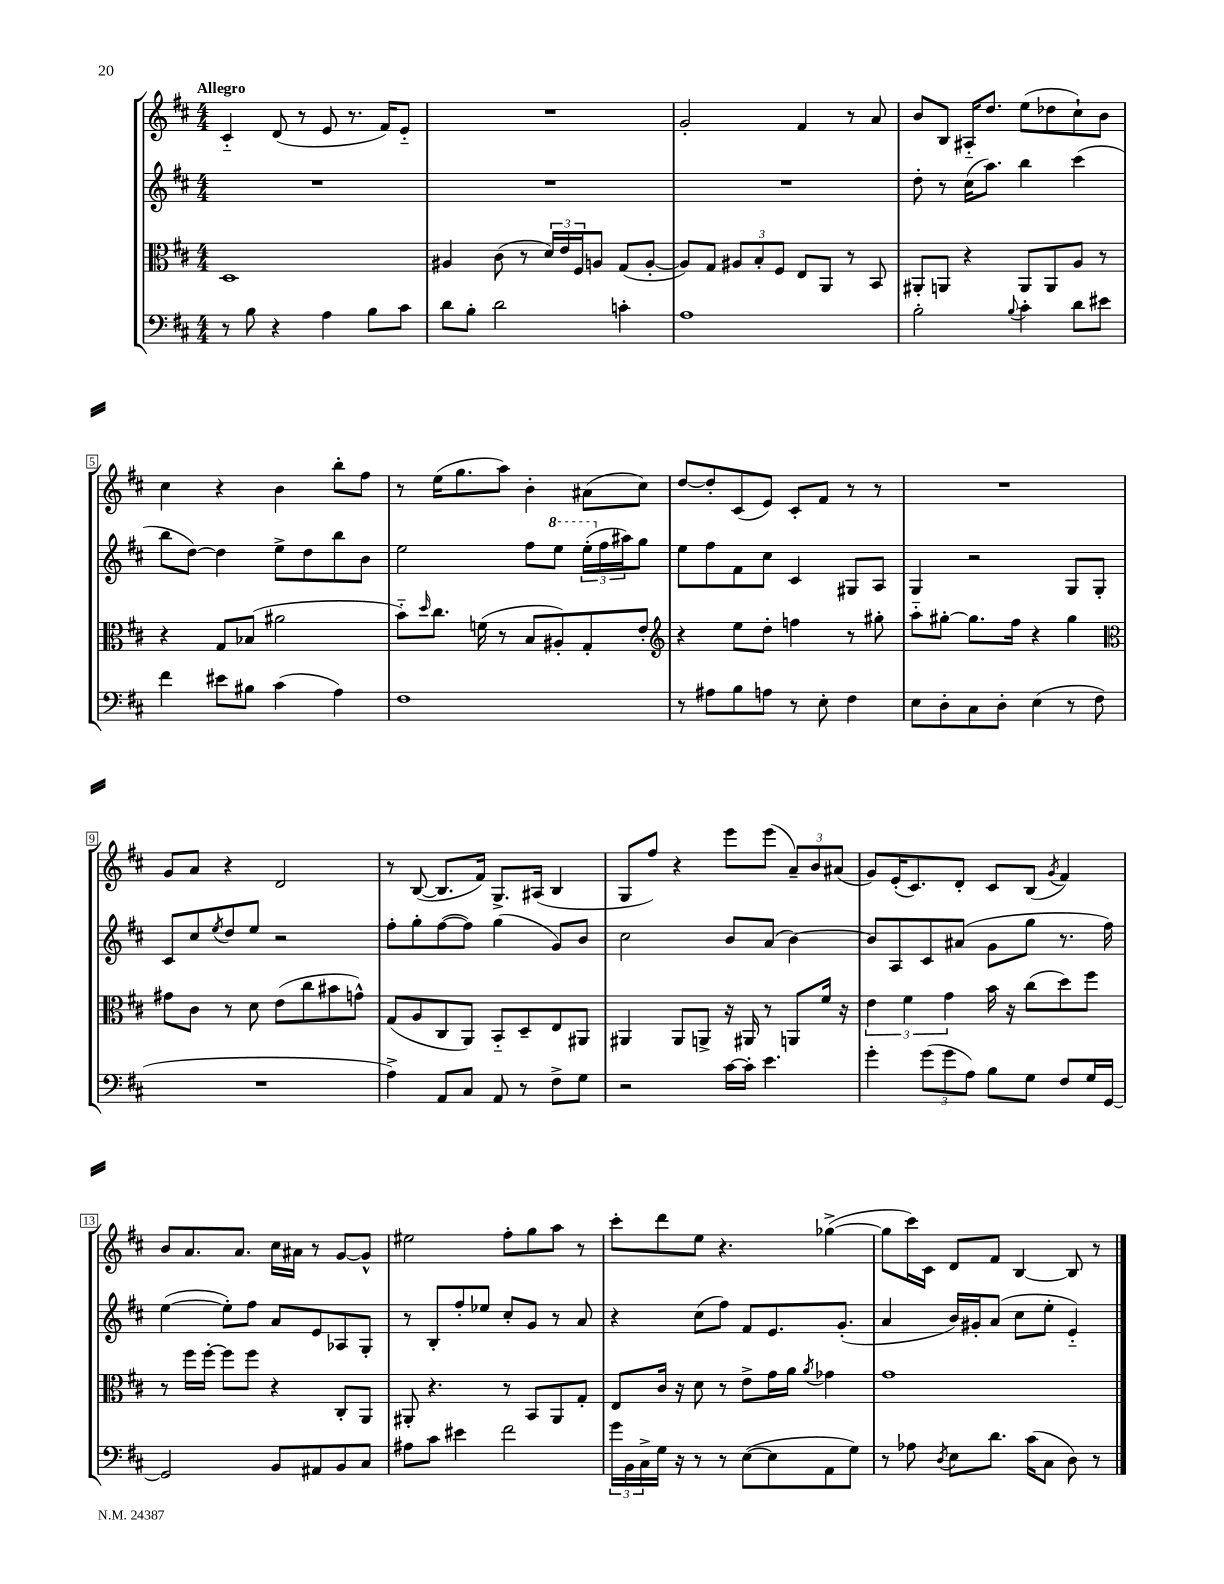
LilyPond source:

<<
\new StaffGroup <<
\new Staff = "s0" {
    \clef treble \key d \major \numericTimeSignature \time 4/4 \tempo "Allegro"
    cis'4-_ d'8( r8 e'8 r8. fis'16) e'8-_ |
    R1 |
    g'2-. fis'4 r8 a'8 |
    b'8 b8 ais16-_ d''8. e''8( des''8 cis''8-!) b'8 |
    cis''4 r4 b'4 b''8-. fis''8 |
    r8 e''16( g''8. a''8) b'4-. ais'8( cis''8) |
    d''8~ d''8-. cis'8( e'8) cis'8-. fis'8 r8 r8 |
    R1 |
    g'8 a'8 r4 d'2 |
    r8 b8~( b8. fis'16) g8.-> ais16( b4 |
    g8 fis''8) r4 e'''8 e'''8( \tuplet 3/2 { a'8--) b'8 ais'8( } |
    g'8) e'16-.( cis'8.) d'8-. cis'8 b8( \acciaccatura { g'8 } fis'4) |
    b'8 a'8. a'8. cis''16 ais'16 r8 g'8~ g'8-^ |
    eis''2 fis''8-. g''8 a''8 r8 |
    cis'''8-. d'''8 e''8 r4. ges''4~->( |
    ges''8 cis'''16) cis'16 d'8 fis'8 b4~ b8 r8 \bar "|." |
}
\new Staff = "s1" {
    \clef treble \key d \major \numericTimeSignature \time 4/4
    R1 |
    R1 |
    R1 |
    d''8-. r8 cis''16( a''8.) b''4 cis'''4( |
    b''8 d''8~) d''4 e''8-> d''8 b''8 b'8 |
    e''2 fis''8 \ottava #1 e'''8 \tuplet 3/2 { e'''16-.( \ottava #0 fis''16 ais''16) } g''8 |
    e''8 fis''8 fis'8 cis''8 cis'4 gis8 a8 |
    g4 r2 g8 g8-. |
    cis'8 cis''8 \acciaccatura { e''8 } d''8 e''8 r2 |
    fis''8-. g''8-. fis''8~( fis''8) g''4( g'8) b'8 |
    cis''2 b'8 a'8( b'4~) |
    b'8 a8 cis'8 ais'8( g'8 g''8 r8. fis''16) |
    e''4~( e''8-.) fis''8 a'8 e'8 aes8 g8-. |
    r8 b8-. fis''8-. ees''8 cis''8-. g'8 r8 a'8 |
    r4 cis''8( fis''8) fis'8 e'8. g'8.-.( |
    a'4 b'16) gis'16-. a'8( cis''8 e''8-. e'4-_) \bar "|." |
}
\new Staff = "s2" {
    \clef alto \key d \major \numericTimeSignature \time 4/4
    d1 |
    ais4 cis'8( r8 \tuplet 3/2 { d'16) e'16 fis16 } a8 g8( a8~-. |
    a8) g8 \tuplet 3/2 { ais8 b8-. fis8 } e8 a,8 r8 b,8 |
    ais,8-. a,8 r4 a,8 a,8 a8 r8 |
    r4 g8 bes8( ais'2 |
    b'8-_) \grace { d''16 } cis''8. f'16( r8 b8 ais8-.) g8-. e'8-. |
    \clef treble r4 e''8 d''8-. f''4 r8 gis''8-. |
    a''8-_ gis''8~-. gis''8. fis''16 r4 gis''4 |
    \clef alto gis'8 cis'8 r8 d'8 e'8( cis''8 bis'8 g'8-^) |
    g8( a8 cis8 a,8) b,8-_ d8-- e8 ais,8 |
    ais,4 ais,8 a,8-> r16 ais,16 r8 a,8 fis'16 r16 |
    \tuplet 3/2 { e'4 fis'4 g'4 } b'16 r16 cis''8( d''8) fis''8 |
    r8 fis''16 fis''16~-. fis''8 fis''8 r4 cis8-. a,8 |
    ais,8-. r4. r8 b,8 ais,8 g8-. |
    e8 cis'16 r16 d'8 r8 e'8-> g'16 a'16 \acciaccatura { a'8 } ges'4 |
    g'1 \bar "|." |
}
\new Staff = "s3" {
    \clef bass \key d \major \numericTimeSignature \time 4/4
    r8 b8 r4 a4 b8 cis'8 |
    d'8 b8-. d'2 c'4-. |
    a1 |
    b2-. \appoggiatura { b8 } cis'4-. d'8 eis'8 |
    fis'4 eis'8 bis8 cis'4( a4) |
    fis1 |
    r8 ais8 b8 a8 r8 e8-. fis4 |
    e8 d8-. cis8 d8-. e4( r8 fis8 |
    R1 |
    a4->) a,8 cis8 a,8 r8 fis8-> g8 |
    r2 cis'16~ cis'16-. e'4. |
    g'4-. \tuplet 3/2 { g'8( g'8 a8) } b8 g8 fis8 g16 g,16~ |
    g,2 b,8 ais,8 b,8 cis8 |
    ais8 cis'8 eis'4 fis'2 |
    \tuplet 3/2 { g'16 b,16 cis16-> } g16 r16 r8 r8 e8~( e8 a,8 g8) |
    r8 aes8 \acciaccatura { d8 } e8 d'8. cis'16( cis8 d8) r8 \bar "|." |
}
>>
>>
\layout { \context { \Score \override BarNumber.stencil = #(make-stencil-boxer 0.1 0.3 ly:text-interface::print) } }
